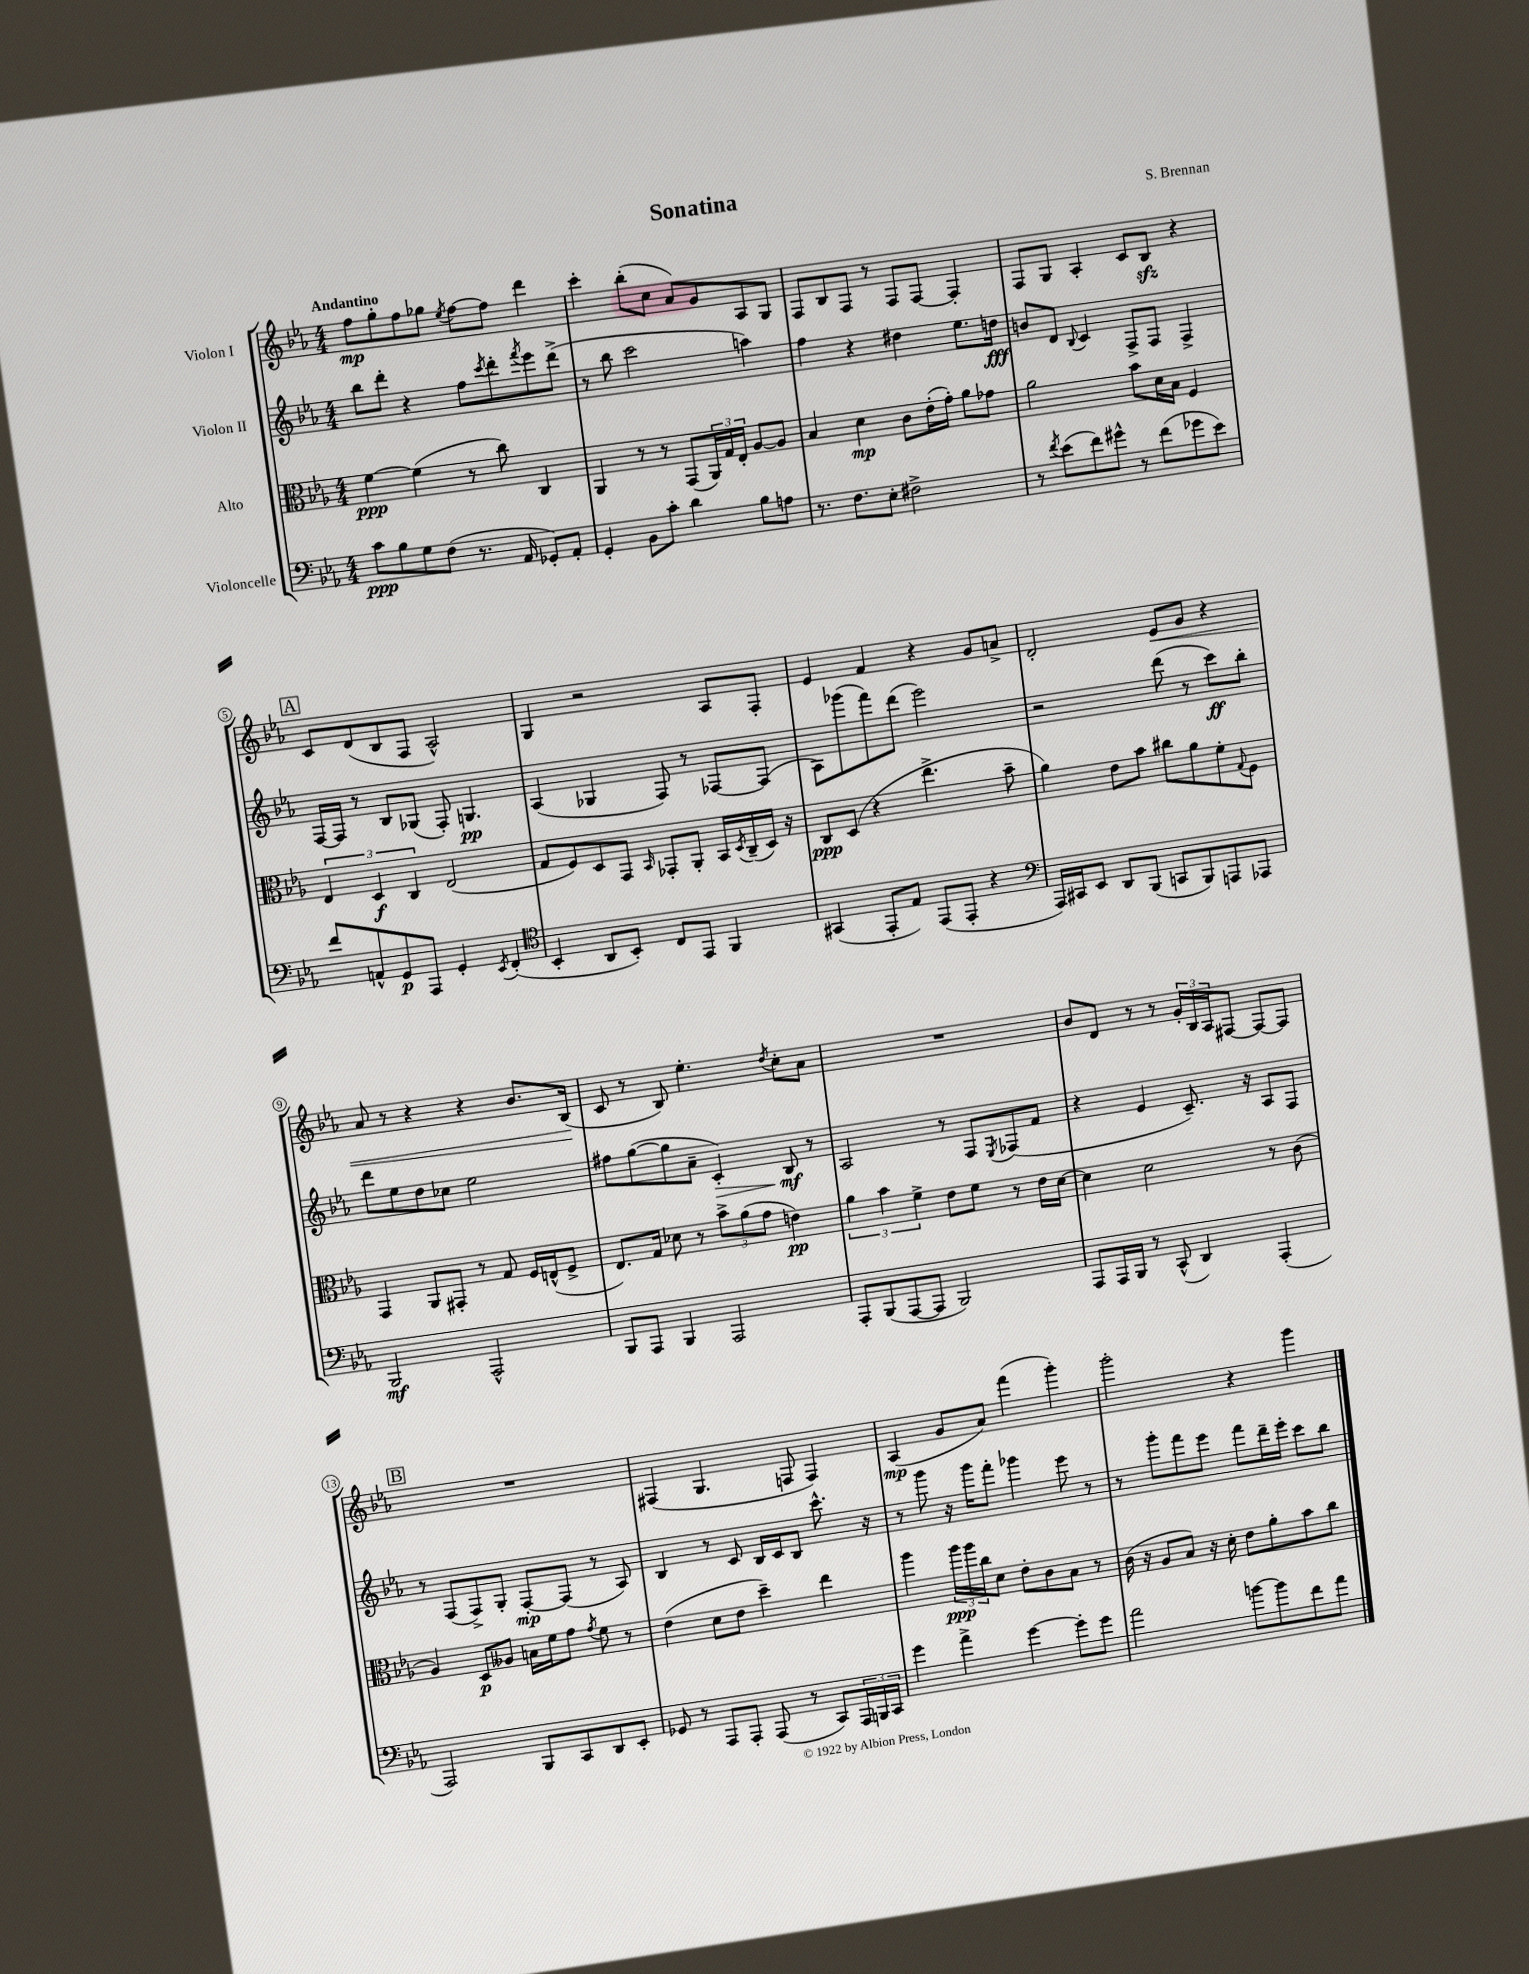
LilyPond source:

\header { title = "Sonatina" composer = "S. Brennan" }
<<
\new StaffGroup <<
\new Staff = "s0" \with { instrumentName = "Violon I" } {
    \clef treble \key ees \major \numericTimeSignature \time 4/4 \tempo "Andantino"
    f''8\mp g''8-. f''8 ges''8 \acciaccatura { ees''8 } f''8~ f''8 d'''4 |
    c'''4-. bes''8-.( c''8 aes'8) g'8 aes8 g8 |
    f8 bes8 f8 r8 f8 f8~ f4-. |
    f8 g8 aes4-. c'8 bes8\sfz r4 |
    \mark \markup { \box "A" } c'8 d'8( bes8 f8 aes2-^) |
    g4 r2 aes8 f8-. |
    ees'4 f'4 r4 g'8 a'8-> |
    d'2-. ees'8\< g'8 r4 |
    aes'8 r8 r4 r4 bes'8. bes16\!( |
    c'8 r8 bes8) ees''4.-. \acciaccatura { d''8 } c''8-. aes'8 |
    R1 |
    bes'8 d'8 r8 r8 \tuplet 3/2 { g'16-. bes16 aes16 } fis8~ fis8~ fis8 |
    \mark \markup { \box "B" } R1 |
    fis4( g4. f8 f4) |
    aes4\mp( g'8 aes'8) f'''4( g'''4-.) |
    g'''2-. r4 g'''4 \bar "|." |
}
\new Staff = "s1" \with { instrumentName = "Violon II" } {
    \clef treble \key ees \major \numericTimeSignature \time 4/4
    bes''8 d'''8-. r4 f''8 \acciaccatura { c'''8 } d'''8-. \acciaccatura { f'''8 } ees'''8 d'''8->( |
    r8 bes''8 c'''2 a''4) |
    f''4 r4 dis''4 ees''8. d''16\fff |
    b'8 d'8 \appoggiatura { bes8 } c'4 f8-> f8 f4-> |
    \mark \markup { \box "A" } f16~ f16 r8 bes8 ges8( f8-.) g4.\pp |
    aes4( ges4 f8) r8 fes8~ fes8( |
    aes8) ges'''8( f'''8) d'''8( ees'''2) |
    r2 d'''8( r8 c'''8\ff) bes''8-. |
    d'''8 ees''8 d''8 ces''8 ees''2 |
    fis''8 g''8~( g''8 aes'8-- c'4-.\>) bes8\mf\! r8 |
    aes2 r8 f8 \acciaccatura { ees8 } fes8( f'8 |
    r4 ees'4 c'8.--) r16 aes8 f8 |
    \mark \markup { \box "B" } r8 f8( f8->) g8-. f8~-.\mp f8( r8 aes8) |
    bes4 r8 c'8 bes16 c'16 bes8 c'''8.-^ r16 |
    r8 g'''8 r16 g'''16 f'''8-. ges'''4 ees'''8 r8 |
    r8 g'''8-. f'''8 ees'''8 f'''8 d'''16-- ees'''16-. c'''8 bes''8 \bar "|." |
}
\new Staff = "s2" \with { instrumentName = "Alto" } {
    \clef alto \key ees \major \numericTimeSignature \time 4/4
    f'4~\ppp f'4( r8 c''8) c4 |
    aes,4 r8 r8 g,8( \tuplet 3/2 { aes,16) g16 ees16-. } aes8~ aes8 |
    bes4 d'4\mp c'8 ees'16-.( g'16-.) aes'8 ges'8 |
    aes'2 bes'8 d'16 bes16 f4 |
    \mark \markup { \box "A" } \tuplet 3/2 { ees4 d4\f c4 } ees2( |
    g8 f8) d8 g,8 \grace { bes,16 } ges,8-. aes,8-. bes,16 \acciaccatura { d8 } c16--( d16) r16 |
    c8\ppp d8( r4 ees''4.-> bes'8-- |
    aes'4) ees'8 bes'8 cis''8 aes'8 f'8-. \appoggiatura { g8 } f8 |
    g,4 aes,8 gis,8-. r8 g8 f16 e16-^( f8-> |
    ees8.) g16 des'8 r8 \tuplet 3/2 { bes'8-> aes'8( g'8 } e'4\pp) |
    \tuplet 3/2 { aes'4 bes'4 f'4-> } ees'8 f'8 r8 ees'16 d'16~ |
    d'4 d'2 r8 c'8( |
    \mark \markup { \box "B" } aes4) d8\p aeses8 b16 f'16 g'8 \acciaccatura { g'8 } f'8 r8 |
    ees'4( d'8 ees'8 d''4--) ees''4 |
    aes''4 \tuplet 3/2 { aes''16\ppp aes''16 c''16 } d'8 ees'8-. c'8 bes8 r8 |
    c'16( r16 aes8 bes8) r16 d'16-. ees'8 aes'8-. bes'8 c''8 \bar "|." |
}
\new Staff = "s3" \with { instrumentName = "Violoncelle" } {
    \clef bass \key ees \major \numericTimeSignature \time 4/4
    c'8\ppp bes8 g8 f8( r8. aes,16 ges,8-.) aes,8-. |
    g,4-. bes,8 c'8-. d'4 bes8 a8 |
    r8. f8. ees8-. fis2-> |
    r8 \acciaccatura { f'8 } ees'8( f'8) gis'8-^ r8 f'8( ges'8 ees'8) |
    \mark \markup { \box "A" } f'8 a,8-^ g,8\p aes,,8 g,4-. \acciaccatura { ees,8 } f,4-.( |
    \clef tenor bes,4-. aes,8 bes,8-.) c8 ees,8 f,4 |
    gis,4( ees,8-. ees8) ees,8( ees,8-. r4 |
    \clef bass aes,,16) cis,16 ees,8 d,8 bes,,8( c,8 bes,,8) a,,8 aes,,8 |
    bes,,2\mf aes,,2-^ |
    bes,,8 aes,,8 bes,,4 aes,,2 |
    aes,,8-. bes,,8( aes,,8~ aes,,8 bes,,2) |
    aes,,8 aes,,16 bes,,16 r8 c,8-^( d,4) aes,,4-.( |
    \mark \markup { \box "B" } aes,,2) bes,,8 c,8 d,8 ees,8-. |
    ges,8 r8 aes,,8 aes,,8-. aes,,8( r8 c,8) \tuplet 3/2 { aes,,16 b,,16 c,16 } |
    g'4 aes'4-> g'4~ g'8-. g'8 |
    aes'2 b'8~ b'8 f'8 aes'8 \bar "|." |
}
>>
>>
\layout { \context { \Score \override BarNumber.stencil = #(make-stencil-circler 0.1 0.3 ly:text-interface::print) } }
